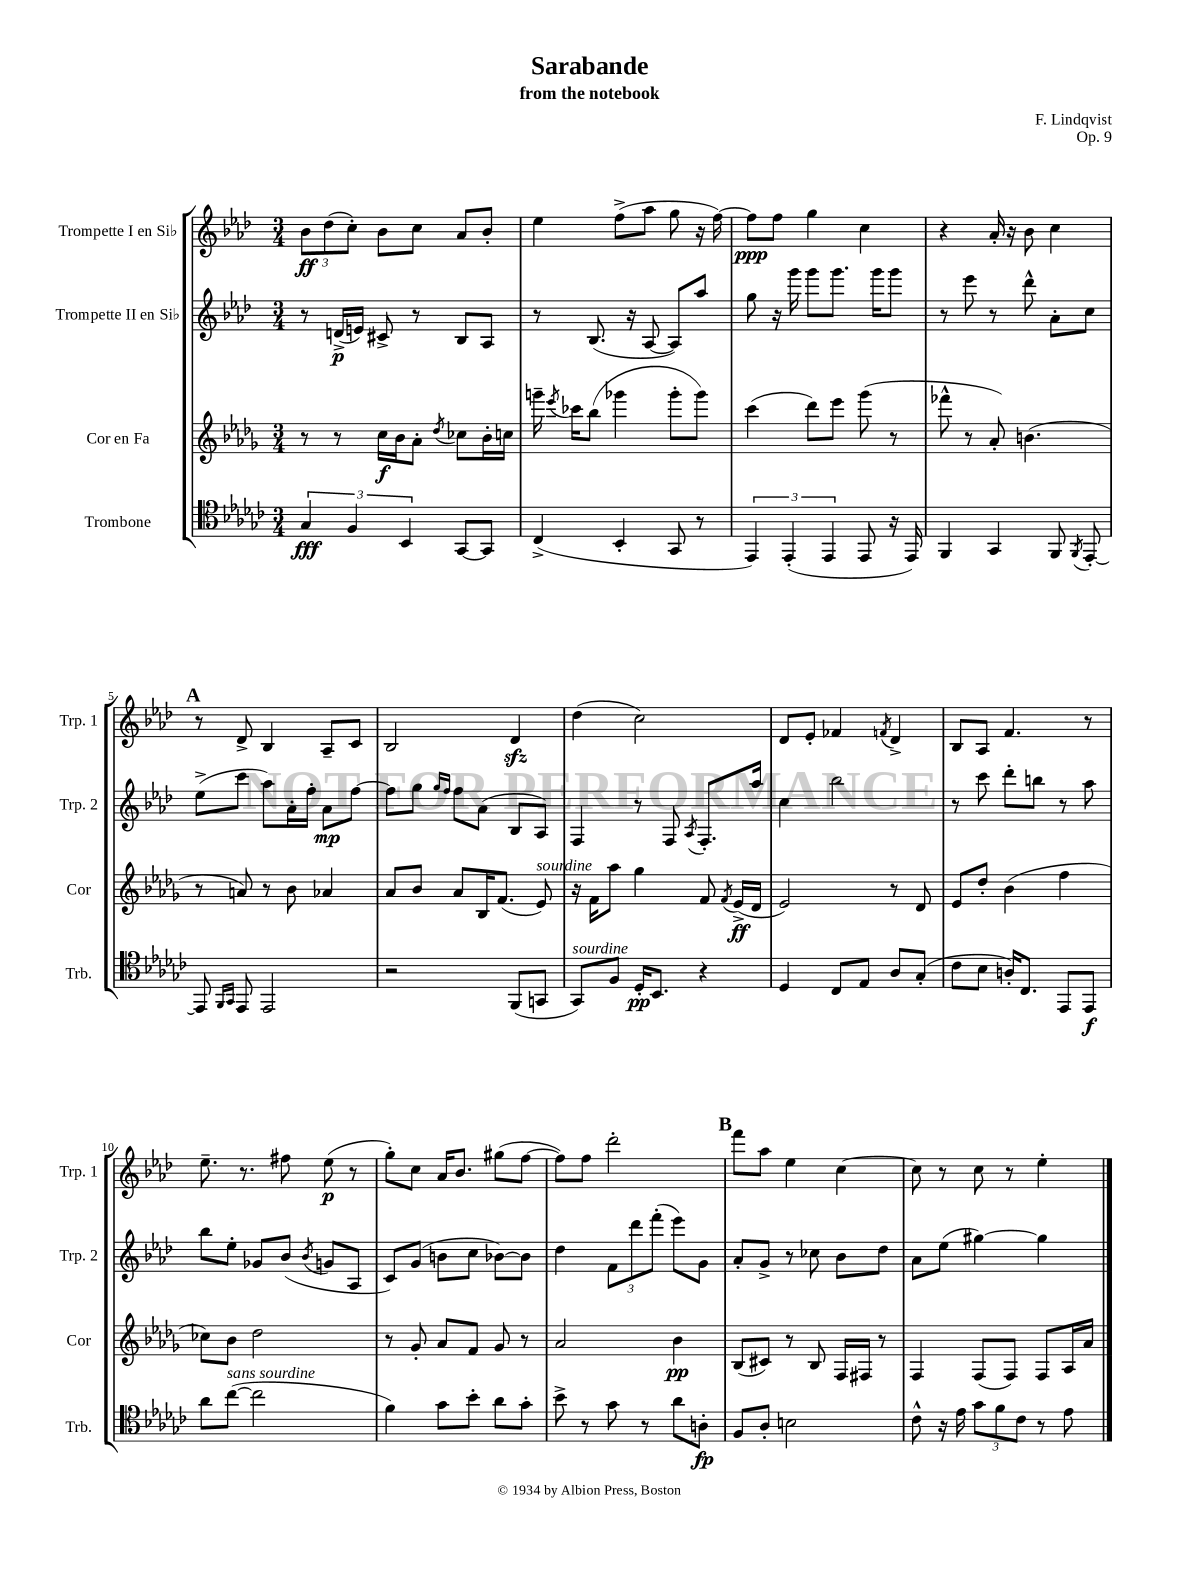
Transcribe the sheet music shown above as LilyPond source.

\header { title = "Sarabande" composer = "F. Lindqvist" subtitle = "from the notebook" opus = "Op. 9" }
<<
\new StaffGroup <<
\new Staff = "s0" \with { instrumentName = "Trompette I en Sib" shortInstrumentName = "Trp. 1" } {
    \clef treble \key aes \major \numericTimeSignature \time 3/4
    \autoBeamOff \tuplet 3/2 { bes'8[\ff des''8( c''8]-.) } bes'8[ c''8] aes'8[ bes'8]-. |
    ees''4 f''8[->( aes''8] g''8 r16 f''16~) |
    f''8[\ppp f''8] g''4 c''4 |
    r4 aes'16-. r16 bes'8 c''4 |
    \mark \markup { \bold "A" } r8 des'8-> bes4 aes8[-- c'8] |
    bes2 des'4\sfz |
    des''4( c''2) |
    des'8[ ees'8]-. fes'4 \acciaccatura { f'8 } des'4-> |
    bes8[ aes8] f'4. r8 |
    ees''8.-- r8. fis''8 ees''8\p( r8 |
    g''8[-.) c''8] aes'16[ bes'8.] gis''8[( f''8]~ |
    f''8[) f''8] des'''2-. |
    \mark \markup { \bold "B" } f'''8[ aes''8] ees''4 c''4~ |
    c''8 r8 c''8 r8 ees''4-. \bar "|." |
}
\new Staff = "s1" \with { instrumentName = "Trompette II en Sib" shortInstrumentName = "Trp. 2" } {
    \clef treble \key aes \major \numericTimeSignature \time 3/4
    \autoBeamOff r8 d'16[->\p( e'16]) cis'8-> r8 bes8[ aes8] |
    r8 bes8.( r16 aes8~ aes8[) aes''8] |
    g''8 r16 g'''16 g'''8[ g'''8.] g'''16[ g'''8] |
    r8 ees'''8 r8 des'''8-^ aes'8[-. c''8] |
    \mark \markup { \bold "A" } ees''8[->( c'''8] aes''8[) aes'16-. f''16]-. aes'8[\mp f''8]~ |
    f''8[ g''8] \grace { g''16[ f''16] } f''8[ aes'8]( bes8[ aes8]) |
    f4 r8 f8 \acciaccatura { aes8 } f8.[-. aes''16] |
    c''4 bes''2 |
    r8 c'''8 des'''8[-. b''8] r8 aes''8 |
    bes''8[ ees''8]-. ges'8[ bes'8]( \acciaccatura { bes'8 } g'8[ aes8] |
    c'8[) g'8]( b'8[ c''8] bes'8[~) bes'8] |
    des''4 \tuplet 3/2 { f'8[ des'''8 f'''8]-.( } ees'''8[) g'8] |
    \mark \markup { \bold "B" } aes'8[-. g'8]-> r8 ces''8 bes'8[ des''8] |
    aes'8[ ees''8]( gis''4~) gis''4 \bar "|." |
}
\new Staff = "s2" \with { instrumentName = "Cor en Fa" shortInstrumentName = "Cor" } {
    \clef treble \key des \major \numericTimeSignature \time 3/4
    \autoBeamOff r8 r8 c''16[\f bes'16 aes'8]-. \acciaccatura { des''8 } ces''8[ bes'16-. c''16] |
    g'''16-- \acciaccatura { ees'''8 } ces'''16[ bes''8]( ges'''4 ges'''8[-. ges'''8]) |
    c'''4( des'''8[) ees'''8] ges'''8( r8 |
    fes'''8-^ r8 aes'8-.) b'4.( |
    \mark \markup { \bold "A" } r8 a'8) r8 bes'8 aes'4 |
    aes'8[ bes'8] aes'8[ bes16 f'8.]( ees'8^\markup { \italic "sourdine" }) |
    r16 f'16[ aes''8] ges''4 f'8 \acciaccatura { f'8 } ees'16[->\ff( des'16] |
    ees'2) r8 des'8 |
    ees'8[ des''8]-. bes'4( f''4 |
    ces''8[) bes'8] des''2 |
    r8 ges'8-. aes'8[ f'8] ges'8 r8 |
    aes'2 bes'4\pp |
    \mark \markup { \bold "B" } bes8[( cis'8]) r8 bes8 f16[ fis16] r8 |
    f4 f8[( f8]) f8[ aes16 aes'16] \bar "|." |
}
\new Staff = "s3" \with { instrumentName = "Trombone" shortInstrumentName = "Trb." } {
    \clef tenor \key ges \major \numericTimeSignature \time 3/4
    \autoBeamOff \tuplet 3/2 { ges4\fff f4 bes,4 } ges,8[~ ges,8] |
    ces4->( bes,4-. ges,8 r8 |
    \tuplet 3/2 { ees,4) ees,4-.( ees,4 } ees,8 r16 ees,16) |
    f,4 ges,4 f,8 \acciaccatura { f,8 } ees,8~-. |
    \mark \markup { \bold "A" } ees,8 \grace { f,16[ ges,16] } ees,8 ees,2 |
    r2 f,8[( g,8] |
    ges,8[^\markup { \italic "sourdine" }) f8] des16[-.\pp bes,8.] r4 |
    des4 ces8[ ees8] aes8[ ges8]-.( |
    ces'8[ bes8] a16[-.) ces8.] ees,8[ ees,8]\f |
    aes'8[ ces''8]~^\markup { \italic "sans sourdine" }( ces''2 |
    f'4) ges'8[ bes'8]-. aes'8[ ges'8]-. |
    bes'8-> r8 ges'8 r8 aes'8[ a8]-.\fp |
    \mark \markup { \bold "B" } f8[ aes8]-. b2 |
    ces'8-^ r16 ees'16 \tuplet 3/2 { ges'8[ f'8 ces'8] } r8 ees'8 \bar "|." |
}
>>
>>
